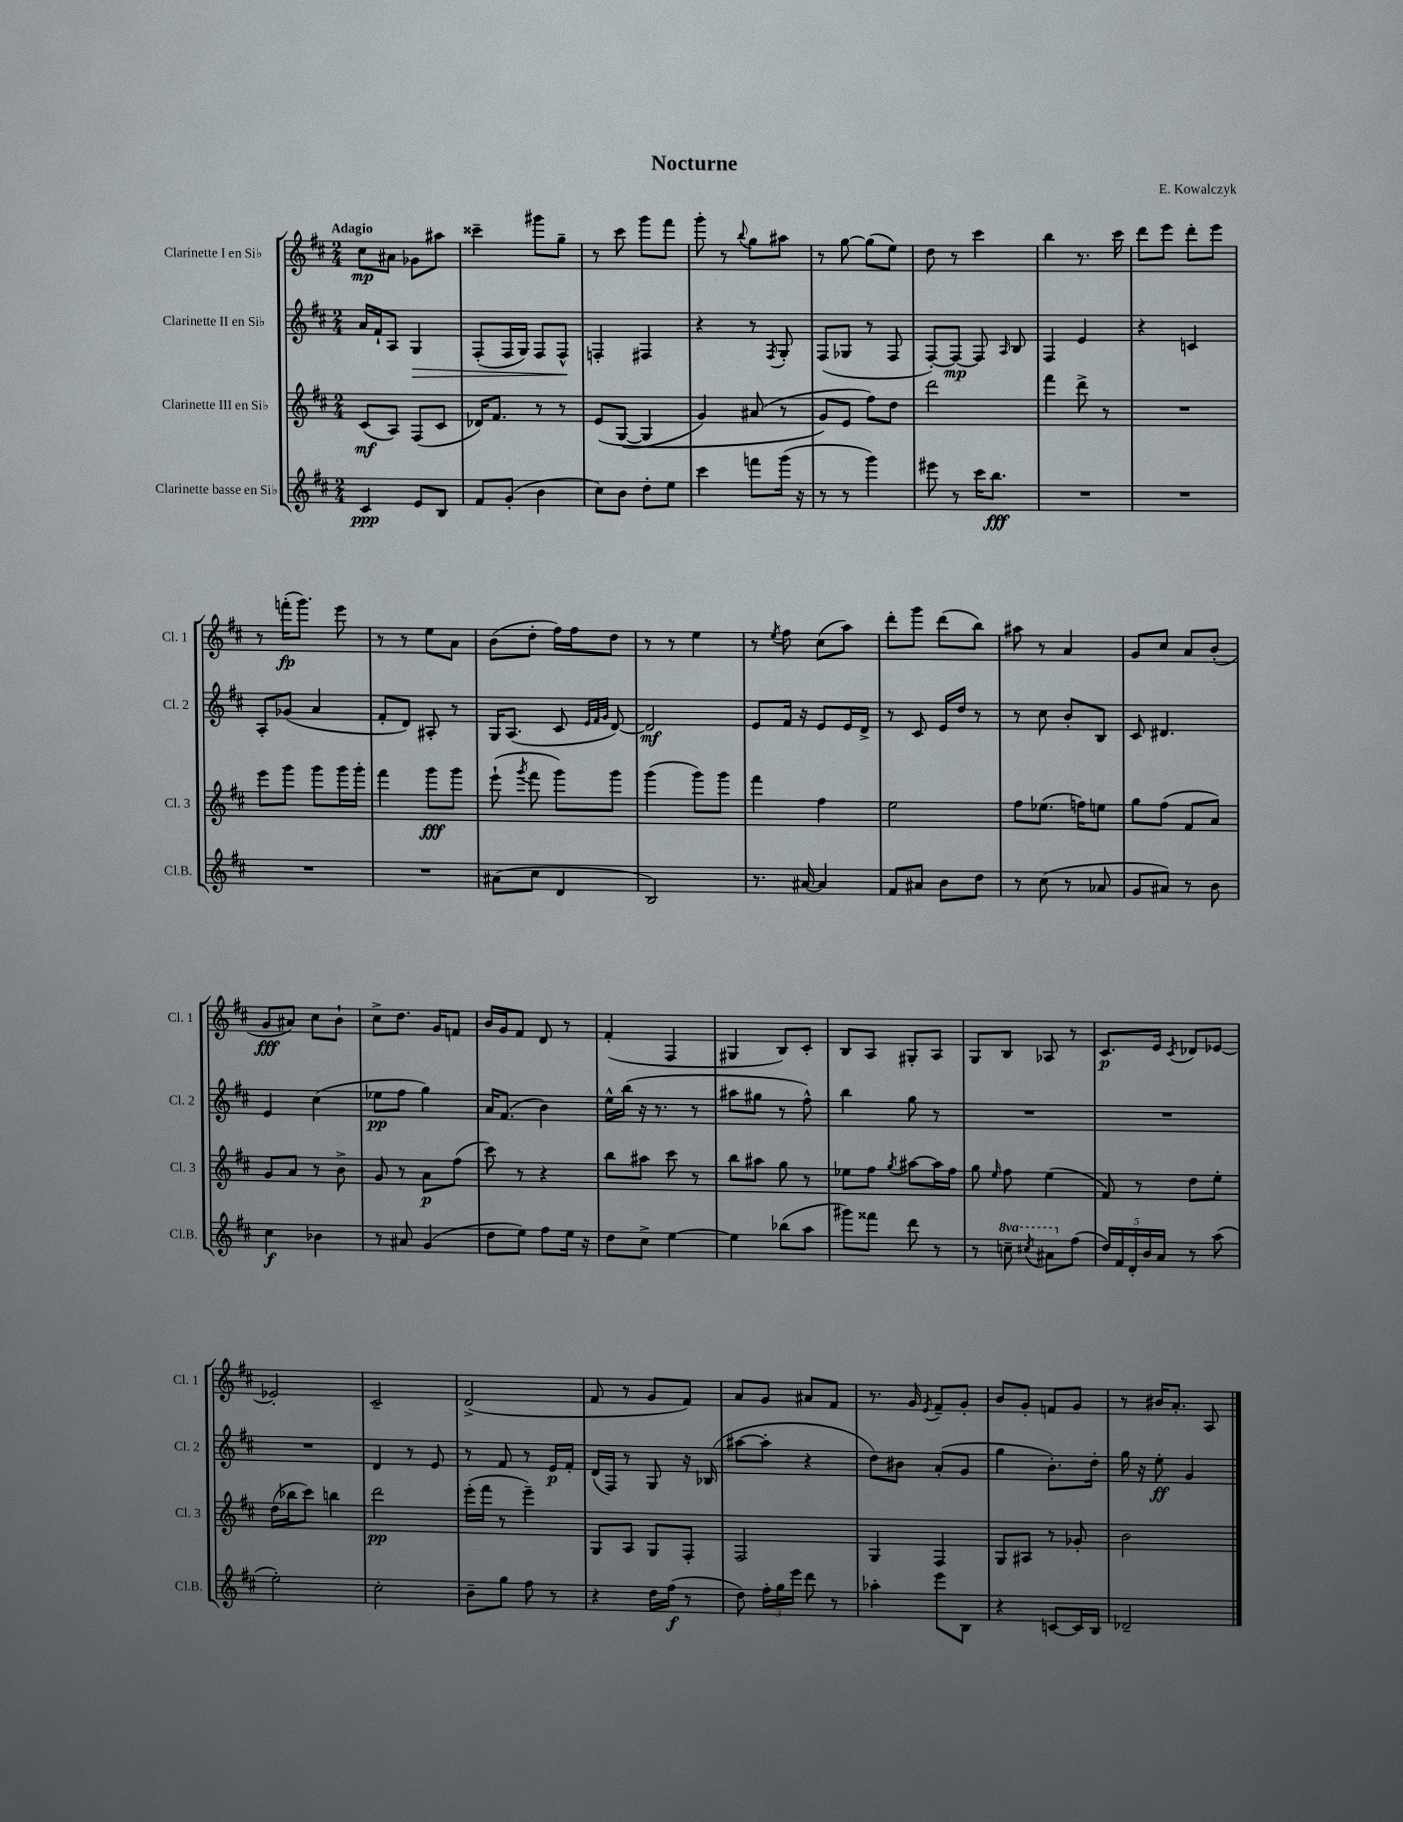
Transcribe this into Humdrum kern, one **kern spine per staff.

**kern	**dynam	**kern	**dynam	**kern	**dynam	**kern	**dynam
*part4	*part4	*part3	*part3	*part2	*part2	*part1	*part1
*staff4	*staff4	*staff3	*staff3	*staff2	*staff2	*staff1	*staff1
*I"Clarinette basse en Si♭	*	*I"Clarinette III en Si♭	*	*I"Clarinette II en Si♭	*	*I"Clarinette I en Si♭	*
*I'Cl.B.	*	*I'Cl. 3	*	*I'Cl. 2	*	*I'Cl. 1	*
*clefG2	*	*clefG2	*	*clefG2	*	*clefG2	*
*k[f#c#]	*	*k[f#c#]	*	*k[f#c#]	*	*k[f#c#]	*
*M2/4	*	*M2/4	*	*M2/4	*	*M2/4	*
=1	=1	=1	=1	=1	=1	=1	=1
!	!	!	!	!	!	!LO:TX:a:B:t=Adagio	!
4c#/	ppp	(8c#/L	mf	16a/LL	.	8cc#\L	mp
.	.	.	.	16f#`/J	.	.	.
.	.	8A/J)	.	8A/J	.	8a#X\J	.
!	!	!	!	!	!LO:HP:b	!	!
8e/L	.	(8F#/L	.	4G/	>	8g-X\L	.
8B/J	.	8c#/J	.	.	.	8aa#X\J	.
=2	=2	=2	=2	=2	=2	=2	=2
8f#/L	.	16d-X/KL)	.	(8F#'/L	.	4ccc##X~\	.
.	.	8.f#/J	.	.	.	.	.
(8g'/J	.	.	.	16F#/L	.	.	.
.	.	.	.	16G/JJ)	.	.	.
4b\	.	8r	.	8F#/L	.	8ggg#X\L	.
.	.	8r	.	8F#^^/J	.	8gg~\J	.
.	.	.	.	.	]	.	.
=3	=3	=3	=3	=3	=3	=3	=3
8cc#\L)	.	(8e/L	.	4Fn'/	.	8r	.
8b\J	.	([8G/J	.	.	.	8ccc#\	.
8dd'\L	.	4G/]	.	4F#X/	.	8ggg\L	.
8ee\J	.	.	.	.	.	8fff#\J	.
=4	=4	=4	=4	=4	=4	=4	=4
4ccc#\	.	4g/)	.	4r	.	8ggg'\	.
.	.	.	.	.	.	8r	.
.	.	.	.	.	.	8qqbb/	.
8fffn\L	.	(8a#X/	.	8r	.	8gg\L	.
.	.	.	.	8qF#/	.	.	.
(16ggg\Jk	.	8r	.	8G'/	.	8aa#X\J	.
16r	.	.	.	.	.	.	.
=5	=5	=5	=5	=5	=5	=5	=5
8r	.	8g/L)	.	(8F#/L	.	8r	.
8r	.	8e/J	.	8G-X/J	.	[8gg\	.
4ggg\)	.	8ff#\L)	.	8r	.	(8gg\L]	.
.	.	8dd\J	.	8F#/	.	8ee\J)	.
=6	=6	=6	=6	=6	=6	=6	=6
8eee#X\	.	2ddd\	.	[8F#'/L)	.	8dd\	.
8r	.	.	.	8F#/J_	mp	8r	.
16ccc#\KL	.	.	.	8F#/]	.	4ccc#\	.
8.bb\J	fff	.	.	.	.	.	.
.	.	.	.	16qqA/	.	.	.
.	.	.	.	8B/	.	.	.
=7	=7	=7	=7	=7	=7	=7	=7
2r	.	4fff#\	.	4F#/	.	4bb\	.
.	.	8ddd^\	.	4e/	.	8.r	.
.	.	8r	.	.	.	.	.
.	.	.	.	.	.	16ccc#\	.
=8	=8	=8	=8	=8	=8	=8	=8
2r	.	2r	.	4r	.	8ddd\L	.
.	.	.	.	.	.	8eee\J	.
.	.	.	.	4cn/	.	8ddd'\L	.
.	.	.	.	.	.	8eee\J	.
!!LO:LB:g=z
=9	=9	=9	=9	=9	=9	=9	=9
2r	.	8eee\L	.	8A'/L	.	8r	.
.	.	8ggg\J	.	(8g-X/J	.	(16fffn'\KL	fp
.	.	.	.	.	.	8.ggg\J)	.
.	.	8ggg\L	.	4a/	.	.	.
.	.	16ggg\L	.	.	.	8eee\	.
.	.	16ggg'\JJ	.	.	.	.	.
=10	=10	=10	=10	=10	=10	=10	=10
2r	.	4fff#\	.	8f#'/L	.	8r	.
.	.	.	.	8d/J)	.	8r	.
.	.	8ggg\L	fff	8A#X'/	.	8ee\L	.
.	.	8ggg\J	.	8r	.	8a\J	.
=11	=11	=11	=11	=11	=11	=11	=11
(8a#X\L	.	(8eee`\	.	16G/KL	.	(8b\L	.
.	.	.	.	(8.A/J	.	.	.
.	.	8qggg/	.	.	.	.	.
8cc#\J	.	8fff#\	.	.	.	8dd'\J	.
4d/	.	8ggg\L)	.	8c#/	.	16ff#\LL)	.
.	.	.	.	.	.	16ff#\J	.
.	.	.	.	32qqe/LLL	.	.	.
.	.	.	.	32qqf#/	.	.	.
.	.	.	.	32qqg/JJJ	.	.	.
.	.	8ggg\J	.	[8d/)	.	8dd\J	.
=12	=12	=12	=12	=12	=12	=12	=12
2B/)	.	(4ggg\	.	2d/]	mf	8r	.
.	.	.	.	.	.	8r	.
.	.	8ggg\L)	.	.	.	4ee\	.
.	.	8ggg\J	.	.	.	.	.
=13	=13	=13	=13	=13	=13	=13	=13
8.r	.	4fff#\	.	8e/L	.	8r	.
.	.	.	.	.	.	8qee/	.
.	.	.	.	16f#/Jk	.	8ff#\	.
[16a#X/	.	.	.	16r	.	.	.
4a#/]	.	4ff#\	.	8e/L	.	(8cc#\L	.
.	.	.	.	16e/L	.	8aa\J)	.
.	.	.	.	16d^/JJ	.	.	.
=14	=14	=14	=14	=14	=14	=14	=14
8f#/L	.	2ee\	.	8r	.	8ddd'\L	.
8a#X/J	.	.	.	8c#/	.	8ggg\J	.
8b\L	.	.	.	16e/LL	.	(8ddd\L	.
.	.	.	.	16dd/JJ	.	.	.
8dd\J	.	.	.	8r	.	8bb\J)	.
=15	=15	=15	=15	=15	=15	=15	=15
8r	.	8ff#\L	.	8r	.	8aa#X\	.
(8cc#\	.	(8.ee-X\J	.	8cc#\	.	8r	.
8r	.	.	.	8b'/L	.	4a/	.
.	.	16ffn\KL)	.	.	.	.	.
8a-X/	.	8een\J	.	8B/J	.	.	.
=16	=16	=16	=16	=16	=16	=16	=16
8g/L	.	8gg\L	.	8c#/	.	8g/L	.
8a#X/J)	.	(8ff#\J	.	4.d#X/	.	8cc#/J	.
8r	.	8f#/L	.	.	.	8a/L	.
8b\	.	8a/J)	.	.	.	(8b'/J	.
!!LO:LB:g=z
=17	=17	=17	=17	=17	=17	=17	=17
4cc#\	f	8g/L	.	4e/	.	8g/L	fff
.	.	8a/J	.	.	.	8a#X/J)	.
4b-X\	.	8r	.	(4cc#\	.	8cc#\L	.
.	.	8b^\	.	.	.	8b`\J	.
=18	=18	=18	=18	=18	=18	=18	=18
8r	.	8g/	.	8ee-X\L	pp	8cc#^\L	.
8a#X/	.	8r	.	8ff#\J	.	8.dd\J	.
(4g/	.	8a\L	p	4gg\)	.	.	.
.	.	.	.	.	.	16g/KL	.
.	.	(8ff#\J	.	.	.	8fn/J	.
=19	=19	=19	=19	=19	=19	=19	=19
8dd\L	.	8ccc#\)	.	16a/KL	.	16b/LL	.
.	.	.	.	(8.f#/J	.	16g/J	.
8ee\J)	.	8r	.	.	.	8f#/J	.
8ff#\L	.	4r	.	4b\)	.	8d/	.
16ee\Jk	.	.	.	.	.	8r	.
16r	.	.	.	.	.	.	.
=20	=20	=20	=20	=20	=20	=20	=20
8dd\L	.	8bb\L	.	16ee^^\LL	.	(4f#'/	.
.	.	.	.	(16bb\JJ	.	.	.
8cc#^\J	.	8aa#X\J	.	16r	.	.	.
.	.	.	.	8.r	.	.	.
[4ee\	.	8ccc#\	.	.	.	4F#/	.
.	.	8r	.	8r	.	.	.
=21	=21	=21	=21	=21	=21	=21	=21
4ee\]	.	8bb\L	.	8aa#X\L	.	4G#X/	.
.	.	8aa#X\J	.	8gg#X\J	.	.	.
(8bb-X\L	.	8gg\	.	8r	.	8B/L)	.
8aa\J	.	8r	.	8ff#^^\)	.	8c#'/J	.
=22	=22	=22	=22	=22	=22	=22	=22
8ggg#X\L)	.	8ee-X\L	.	4bb\	.	8B/L	.
8fff##X\J	.	8ff#\J	.	.	.	8A/J	.
.	.	8qgg/	.	.	.	.	.
8ddd\	.	[8aa#X\L	.	8gg\	.	8G#X'/L	.
8r	.	16aa#\L]	.	8r	.	8A/J	.
.	.	16ff#\JJ	.	.	.	.	.
=23	=23	=23	=23	=23	=23	=23	=23
8r	.	8gg\	.	2r	.	8G/L	.
.	.	16qqee/	.	.	.	.	.
*8va	*	*	*	*	*	*	*
8cccn~\	.	8ff#\	.	.	.	8B/J	.
8qccc#X/	.	.	.	.	.	.	.
8aa#X\L	.	(4ee\	.	.	.	8A-X/	.
*X8va	*	*	*	*	*	*	*
(8ff#\J	.	.	.	.	.	8r	.
=24	=24	=24	=24	=24	=24	=24	=24
20dd/LL)	.	8f#/)	.	2r	.	8.c#/L	p
20f#/	.	.	.	.	.	.	.
20d'/	.	.	.	.	.	.	.
.	.	8r	.	.	.	.	.
20b/	.	.	.	.	.	.	.
.	.	.	.	.	.	16e/Jk	.
20a/JJ	.	.	.	.	.	.	.
.	.	.	.	.	.	8qc#/	.
8r	.	8dd\L	.	.	.	8d-X/L	.
(8aa\	.	8ee'\J	.	.	.	[8e-X/J	.
!!LO:LB:g=z
=25	=25	=25	=25	=25	=25	=25	=25
2ee'\)	.	(16dd\LL	.	2r	.	2e-X'/]	.
.	.	16bb-X\J	.	.	.	.	.
.	.	8ccc#\J)	.	.	.	.	.
.	.	4bbn\	.	.	.	.	.
=26	=26	=26	=26	=26	=26	=26	=26
2cc#'\	.	2ddd\	pp	4d/	.	2c#~/	.
.	.	.	.	8r	.	.	.
.	.	.	.	8e/	.	.	.
=27	=27	=27	=27	=27	=27	=27	=27
8b~\L	.	(16eee'\LL	.	8r	.	(2d^/	.
.	.	16fff#\JJ	.	.	.	.	.
8gg\J	.	8r	.	8f#/	.	.	.
8ff#\	.	4eee~\)	.	8r	.	.	.
8r	.	.	.	16e/LL	p	.	.
.	.	.	.	16f#'/JJ	.	.	.
=28	=28	=28	=28	=28	=28	=28	=28
4r	.	8G/L	.	(16d/LL	.	8f#/	.
.	.	.	.	16F#/JJ)	.	.	.
.	.	8A/J	.	8r	.	8r	.
16dd\LL	.	8G/L	.	8G/	.	8g/L	.
(16ff#\JJ	f	.	.	.	.	.	.
8r	.	8F#'/J	.	16r	.	8f#/J)	.
.	.	.	.	(16B-X/	.	.	.
=29	=29	=29	=29	=29	=29	=29	=29
8dd\)	.	2F#/	.	[8aa#X\L	.	8a/L	.
24ff#'\LL	.	.	.	8aa#'\J]	.	8g/J	.
24gg\	.	.	.	.	.	.	.
24eee\JJ	.	.	.	.	.	.	.
8ddd\	.	.	.	4r	.	8a#X/L	.
8r	.	.	.	.	.	8f#/J	.
=30	=30	=30	=30	=30	=30	=30	=30
4aa-X'\	.	4G/	.	8dd\L)	.	8.r	.
.	.	.	.	8b#X\J	.	.	.
.	.	.	.	.	.	16g/	.
.	.	.	.	.	.	8qe/	.
8eee\L	.	4F#/	.	(8a'/L	.	8f#~/L	.
8B\J	.	.	.	8g/J	.	8g'/J	.
=31	=31	=31	=31	=31	=31	=31	=31
4r	.	8G/L	.	4gg\	.	8b/L	.
.	.	8A#X/J	.	.	.	8g'/J	.
[8cn/L	.	8r	.	8.b'\L)	.	8fn/L	.
16c/L]	.	8g-X'/	.	.	.	8g/J	.
16B/JJ	.	.	.	16dd'\Jk	.	.	.
=32	=32	=32	=32	=32	=32	=32	=32
2d-X~/	.	2b\	.	16gg\	.	8r	.
.	.	.	.	16r	.	.	.
.	.	.	.	8ee'\	ff	16b#X/KL	.
.	.	.	.	.	.	8.a'/J	.
.	.	.	.	4g/	.	.	.
.	.	.	.	.	.	8A/	.
==	==	==	==	==	==	==	==
*-	*-	*-	*-	*-	*-	*-	*-
